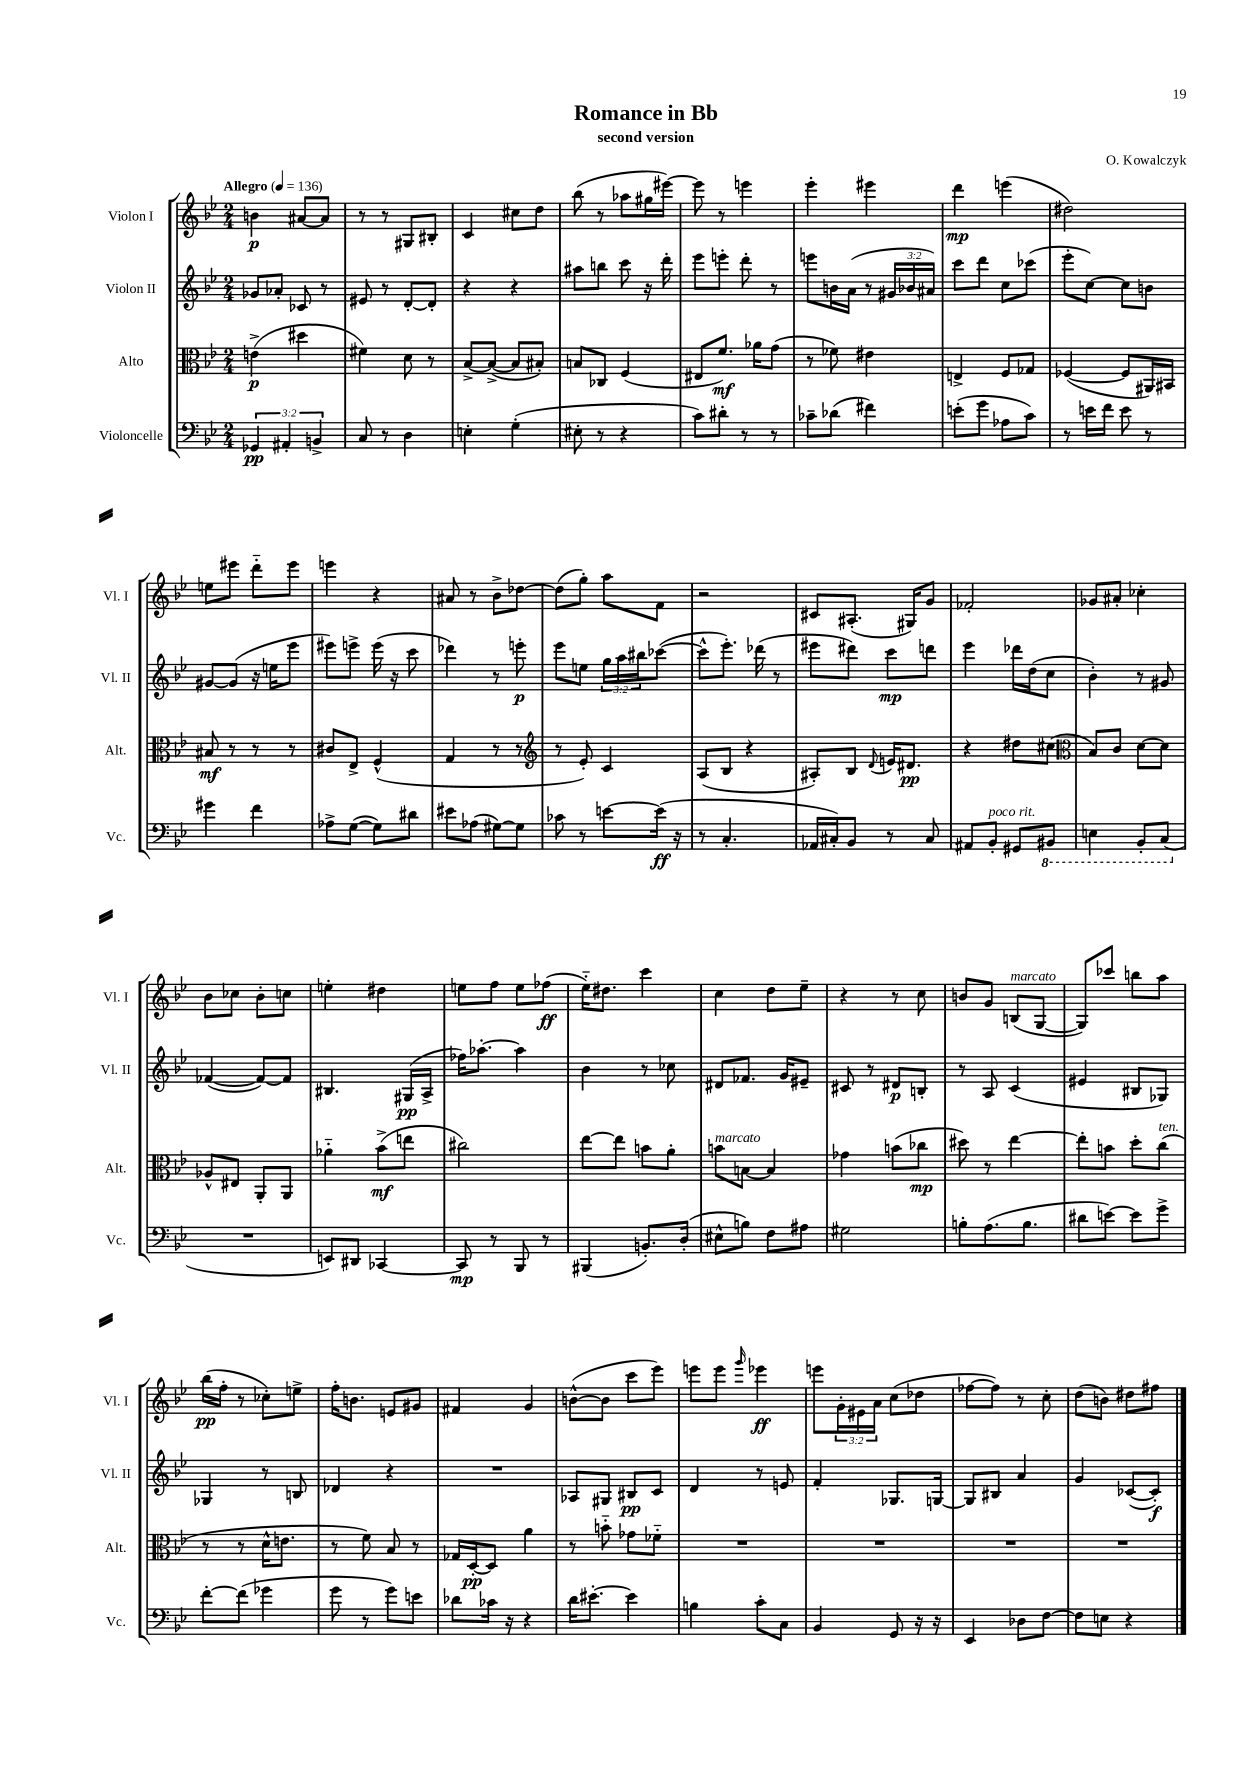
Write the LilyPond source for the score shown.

\header { title = "Romance in Bb" composer = "O. Kowalczyk" subtitle = "second version" }
<<
\new StaffGroup <<
\new Staff = "s0" \with { instrumentName = "Violon I" shortInstrumentName = "Vl. I" } {
    \clef treble \key bes \major \numericTimeSignature \time 2/4 \override Staff.TupletNumber.text = #tuplet-number::calc-fraction-text \tempo "Allegro" 4 = 136
    b'4\p ais'8~ ais'8 |
    r8 r8 gis8 bis8-. |
    c'4 cis''8 d''8 |
    bes''8( r8 aes''8 gis''16 eis'''16~) |
    eis'''8 r8 e'''4 |
    ees'''4-. eis'''4 |
    d'''4\mp e'''4( |
    dis''2) |
    e''8 eis'''8 d'''8-_ eis'''8 |
    e'''4 r4 |
    ais'8 r8 bes'8-> des''8~ |
    des''8( g''8-.) a''8 f'8 |
    r2 |
    cis'8 ais8.-.( gis16) g'8 |
    fes'2-. |
    ges'8 ais'8-. ces''4-. |
    bes'8 ces''8 bes'8-. c''8 |
    e''4-. dis''4 |
    e''8 f''8 e''8 fes''8\ff( |
    ees''16-_) dis''8. c'''4 |
    c''4 d''8 ees''8-- |
    r4 r8 c''8 |
    b'8 g'8 b8^\markup { \italic "marcato" }( g8~ |
    g8) ces'''8 b''8 a''8 |
    bes''16\pp( f''16-. r8 ces''8-.) e''8-> |
    f''16-. b'8. e'8 gis'8 |
    fis'4 g'4 |
    b'8~-^( b'8 c'''8 ees'''8) |
    e'''8 e'''8 \grace { g'''16 } ees'''4\ff |
    e'''8 \tuplet 3/2 { g'16-. eis'16 a'16 } c''8( des''8 |
    fes''8~ fes''8) r8 c''8-. |
    d''8( b'8) dis''8 fis''8 \bar "|." |
}
\new Staff = "s1" \with { instrumentName = "Violon II" shortInstrumentName = "Vl. II" } {
    \clef treble \key bes \major \numericTimeSignature \time 2/4 \override Staff.TupletNumber.text = #tuplet-number::calc-fraction-text
    ges'8 aes'8-. ces'8 r8 |
    eis'8 r8 d'8~-. d'8-. |
    r4 r4 |
    ais''8 b''8 c'''8 r16 d'''16-. |
    ees'''8 e'''8-. d'''8-. r8 |
    e'''8 b'16 a'16( r8 \tuplet 3/2 { gis'16 bes'16 ais'16) } |
    c'''8 d'''8 c''8 ces'''8( |
    ees'''8-. c''8~) c''8 b'8 |
    gis'8~ gis'8( r16 e''16 ees'''8 |
    eis'''8) e'''8-> e'''16( r16 c'''8 |
    des'''4) r8 e'''8-.\p |
    ees'''8 e''8 \tuplet 3/2 { g''16 a''16 bis''16 } ces'''8~( |
    ces'''8-^ ees'''8.-.) des'''16( r8 |
    eis'''8 dis'''8) c'''8\mp d'''8 |
    ees'''4 des'''16 d''16( c''8 |
    bes'4-.) r8 gis'8 |
    fes'4~( fes'8~) fes'8 |
    bis4. gis16\pp( a16-> |
    fes''16) aes''8.~-. aes''4 |
    bes'4 r8 ces''8 |
    dis'8 fes'8. g'16 eis'8-- |
    cis'8 r8 dis'8\p b8-. |
    r8 a8 c'4( |
    eis'4 bis8 ges8) |
    ges4 r8 b8 |
    des'4 r4 |
    R2 |
    aes8 gis8 bis8\pp c'8 |
    d'4 r8 e'8 |
    f'4-. ges8. g16~ |
    g8 bis8 a'4 |
    g'4 ces'8~( ces'8-.\f) \bar "|." |
}
\new Staff = "s2" \with { instrumentName = "Alto" shortInstrumentName = "Alt." } {
    \clef alto \key bes \major \numericTimeSignature \time 2/4
    e'4->\p( dis''4 |
    fis'4) d'8 r8 |
    bes8~-> bes8~->( bes8 bis8-.) |
    b8 ces8 f4( |
    eis8 f'8.\mf) aes'16 g'8( |
    r8 fes'8) eis'4 |
    e4-> f8 ges8 |
    fes4~( fes8 ais,16) bis,16 |
    bis8\mf r8 r8 r8 |
    cis'8 ees8-> f4-^( |
    g4 r8 r8 |
    \clef treble r8 ees'8-.) c'4 |
    a8( bes8 r4 |
    ais8-.) bes8 \appoggiatura { d'8 } e'16 dis'8.\pp |
    r4 dis''8 cis''8( |
    \clef alto bes8) c'8 d'8~ d'8 |
    aes8-^ eis8 a,8-. a,8 |
    aes'4-_ bes'8->\mf( e''8 |
    cis''2) |
    ees''8~ ees''8 b'8 a'8-. |
    b'8^\markup { \italic "marcato" } b8~ b4 |
    ges'4 b'8( ces''8\mp |
    dis''8) r8 ees''4~ |
    ees''8-. b'8 d''8-. c''8^\markup { \italic "ten." }( |
    r8 r8 d'16-^ e'8. |
    r8 f'8) bes8 r8 |
    ges16 d16~-.\pp d8 a'4 |
    r8 b'8-_ ges'8 fes'8-_ |
    R2 |
    R2 |
    R2 |
    R2 \bar "|." |
}
\new Staff = "s3" \with { instrumentName = "Violoncelle" shortInstrumentName = "Vc." } {
    \clef bass \key bes \major \numericTimeSignature \time 2/4 \override Staff.TupletNumber.text = #tuplet-number::calc-fraction-text
    \tuplet 3/2 { ges,4\pp ais,4-. b,4-> } |
    c8 r8 d4 |
    e4-. g4-.( |
    eis8-. r8 r4 |
    c'8) dis'8-. r8 r8 |
    ces'8-- des'8( fis'4) |
    e'8-.( g'8 aes8 c'8) |
    r8 e'16 f'16 e'8 r8 |
    gis'4 f'4 |
    aes8-> g8~( g8) dis'8 |
    eis'8 aes8( gis8~) gis8 |
    ces'8 r8 e'8~ e'16\ff( r16 |
    r8 c4.-. |
    aes,16 cis16-.) bes,8 r8 cis8 |
    ais,8 bes,8-.^\markup { \italic "poco rit." } gis,8 \ottava #-1 bis,,8 |
    e,4 bes,,8-. c,8( \ottava #0 |
    R2 |
    e,8) dis,8 ces,4~ |
    ces,8\mp r8 bes,,8 r8 |
    bis,,4( b,8.-.) d16-.( |
    eis8-^ b8) f8 ais8 |
    gis2 |
    b8-. a8.( b8. |
    dis'8 e'8~) e'8 g'8-> |
    f'8~-. f'8( ges'4 |
    g'8 r8 g'8) e'8 |
    des'8 ces'16 r16 r4 |
    d'16 eis'8.~-. eis'4 |
    b4 c'8-. c8 |
    bes,4 g,8 r16 r16 |
    ees,4 des8 f8~ |
    f8 e8 r4 \bar "|." |
}
>>
>>
\layout { \context { \Score \remove "Bar_number_engraver" } }
